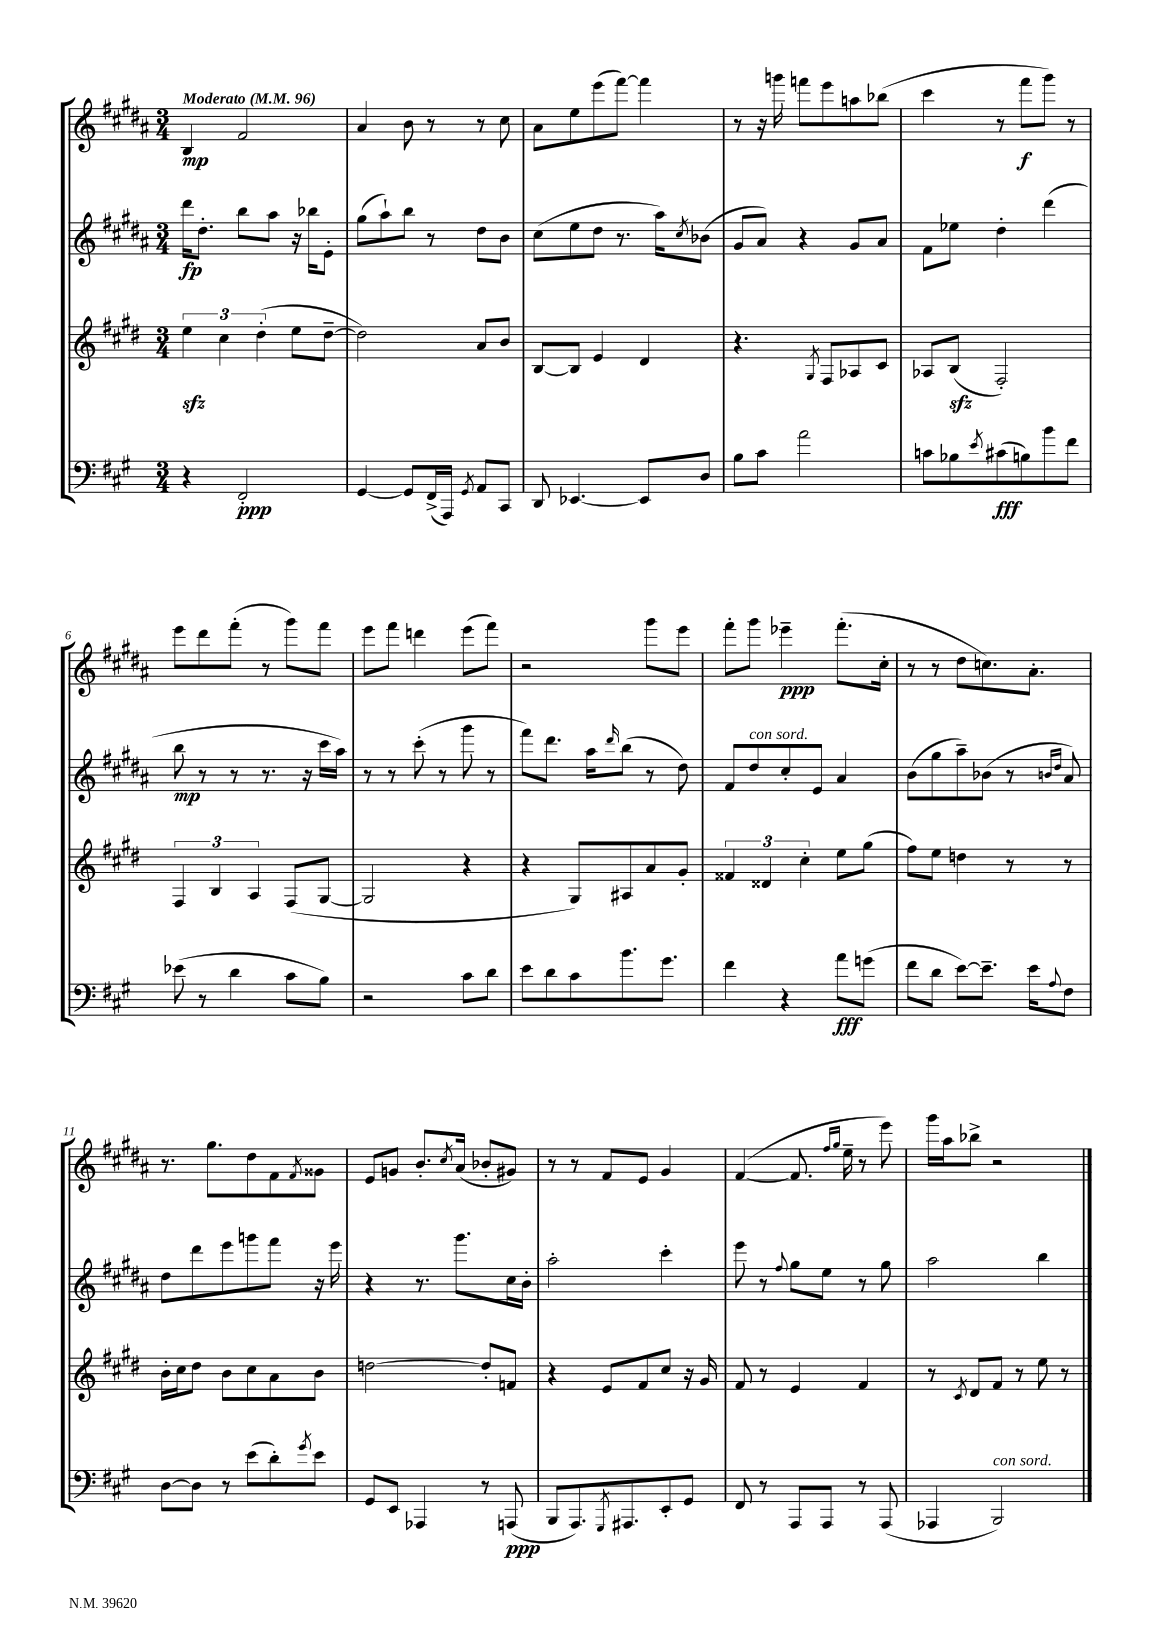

**kern	**kern	**kern	**kern
*staff4	*staff3	*staff2	*staff1
*clefF4	*clefG2	*clefG2	*clefG2
*k[f#c#g#]	*k[f#c#g#d#]	*k[f#c#g#d#a#]	*k[f#c#g#d#a#]
*M3/4	*M3/4	*M3/4	*M3/4
*MM96	*MM96	*MM96	*MM96
4r	6ee	16ddd#	4B
.	.	8.dd#'	.
.	6cc#	.	.
2FF#'	.	8bb	2f#
.	(6dd#'	.	.
.	.	8aa#	.
.	8ee	16r	.
.	.	16bb-	.
.	[8dd#~	8e'	.
=	=	=	=
[4GG#	2dd#])	(8gg#	4a#
.	.	8aa#`)	.
8GG#]	.	8bb	8b
(16FF#^	.	8r	8r
16AAA)	.	.	.
8qGG#	.	.	.
8AA	8a	8dd#	8r
8CC#	8b	8b	8cc#
=	=	=	=
8DD	[8B	(8cc#	8a#
[4.EE-	8B]	8ee	8ee
.	4e	8dd#	(8eee
.	.	8.r	[8fff#)
8EE-]	4d#	.	4fff#]
.	.	16aa#)	.
.	.	8qcc#	.
8D	.	(8b-	.
=	=	=	=
8B	4.r	8g#	8r
8c#	.	8a#)	16r
.	.	.	16ggg
2a	.	4r	8fff
.	8qG#	.	.
.	8F#	.	8eee
.	8A-	8g#	8aa
.	8c#	8a#	(8bb-
=	=	=	=
8c	8A-	8f#	4ccc#
8B-	(8B	8ee-	.
8qe	.	.	.
(8c#	2F#')	4dd#'	8r
8B)	.	.	8fff#
8b	.	(4ddd#	8ggg#)
8f#	.	.	8r
=	=	=	=
(8e-	6F#	8bb	8eee
8r	.	8r	8ddd#
.	6B	.	.
4d	.	8r	(8fff#'
.	6A	.	.
.	.	8.r	8r
8c#	(8F#	.	8ggg#)
.	.	16r	.
8B)	[8G#	16ccc#	8fff#
.	.	16aa#)	.
=	=	=	=
2r	2G#]	8r	8eee
.	.	8r	8fff#
.	.	(8ccc#'	4ddd
.	.	8r	.
8c#	4r	8ggg#	(8eee
8d	.	8r	8fff#)
=	=	=	=
8e	4r	8fff#)	2r
8d	.	8.ddd#	.
8c#	8G#)	.	.
.	.	16aa#	.
.	.	16qqddd#	.
8.b	8A#	(8bb	.
.	8a	8r	8ggg#
8.g#	.	.	.
.	8g#'	8dd#)	8eee
=	=	=	=
4f#	6f##	8f#	8fff#'
.	.	8dd#	8ggg#
.	6d##	.	.
4r	.	8cc#'	4eee-~
.	6cc#'	.	.
.	.	8e	.
8a	8ee	4a#	(8.fff#'
(8g	(8gg#	.	.
.	.	.	16cc#'
=	=	=	=
8f#	8ff#)	(8b	8r
8d	8ee	8gg#	8r
[8e)	4dd	8aa#~)	8dd#
8.e~]	.	(8b-	8.cc)
.	8r	8r	.
16e	.	.	8.a#'
.	.	16qqb	.
8qqA	.	16qqdd#	.
8F#	8r	8a#)	.
=	=	=	=
[8D	16b'	8dd#	8.r
.	16cc#	.	.
8D]	8dd#	8ddd#	.
.	.	.	8.gg#
8r	8b	8eee	.
(8e	8cc#	8ggg	8dd#
8d')	8a	8fff#	8f#
8qg#	.	.	8qf#
8e	8b	16r	8g##
.	.	16eee	.
=	=	=	=
8GG#	[2dd	4r	8e
8EE	.	.	8g
4AAA-	.	8.r	8.b'
.	.	.	8qcc#
.	.	8.ggg#	(16a#
8r	8dd']	.	8b-'
(8AAA	8f	16cc#	8g#)
.	.	16b'	.
=	=	=	=
8BBB	4r	2aa#'	8r
8.AAA)	.	.	8r
.	8e	.	8f#
8qGGG#	.	.	.
8.AAA#	.	.	.
.	8f#	.	8e
8EE'	8cc#	4ccc#'	4g#
8GG#	16r	.	.
.	16g#	.	.
=	=	=	=
8FF#	8f#	8eee	([4f#
8r	8r	8r	.
.	.	8qqff#	.
8AAA	4e	8gg#	8.f#]
8AAA	.	8ee	.
.	.	.	16qqff#
.	.	.	16qqgg#
.	.	.	16ee~
8r	4f#	8r	8r
(8AAA	.	8gg#	8eee)
=	=	=	=
4AAA-	8r	2aa#	16ggg#
.	.	.	16aa#
.	8qc#	.	.
.	8d#	.	8bb-^
2BBB)	8f#	.	2r
.	8r	.	.
.	8ee	4bb	.
.	8r	.	.
==	==	==	==
*-	*-	*-	*-
